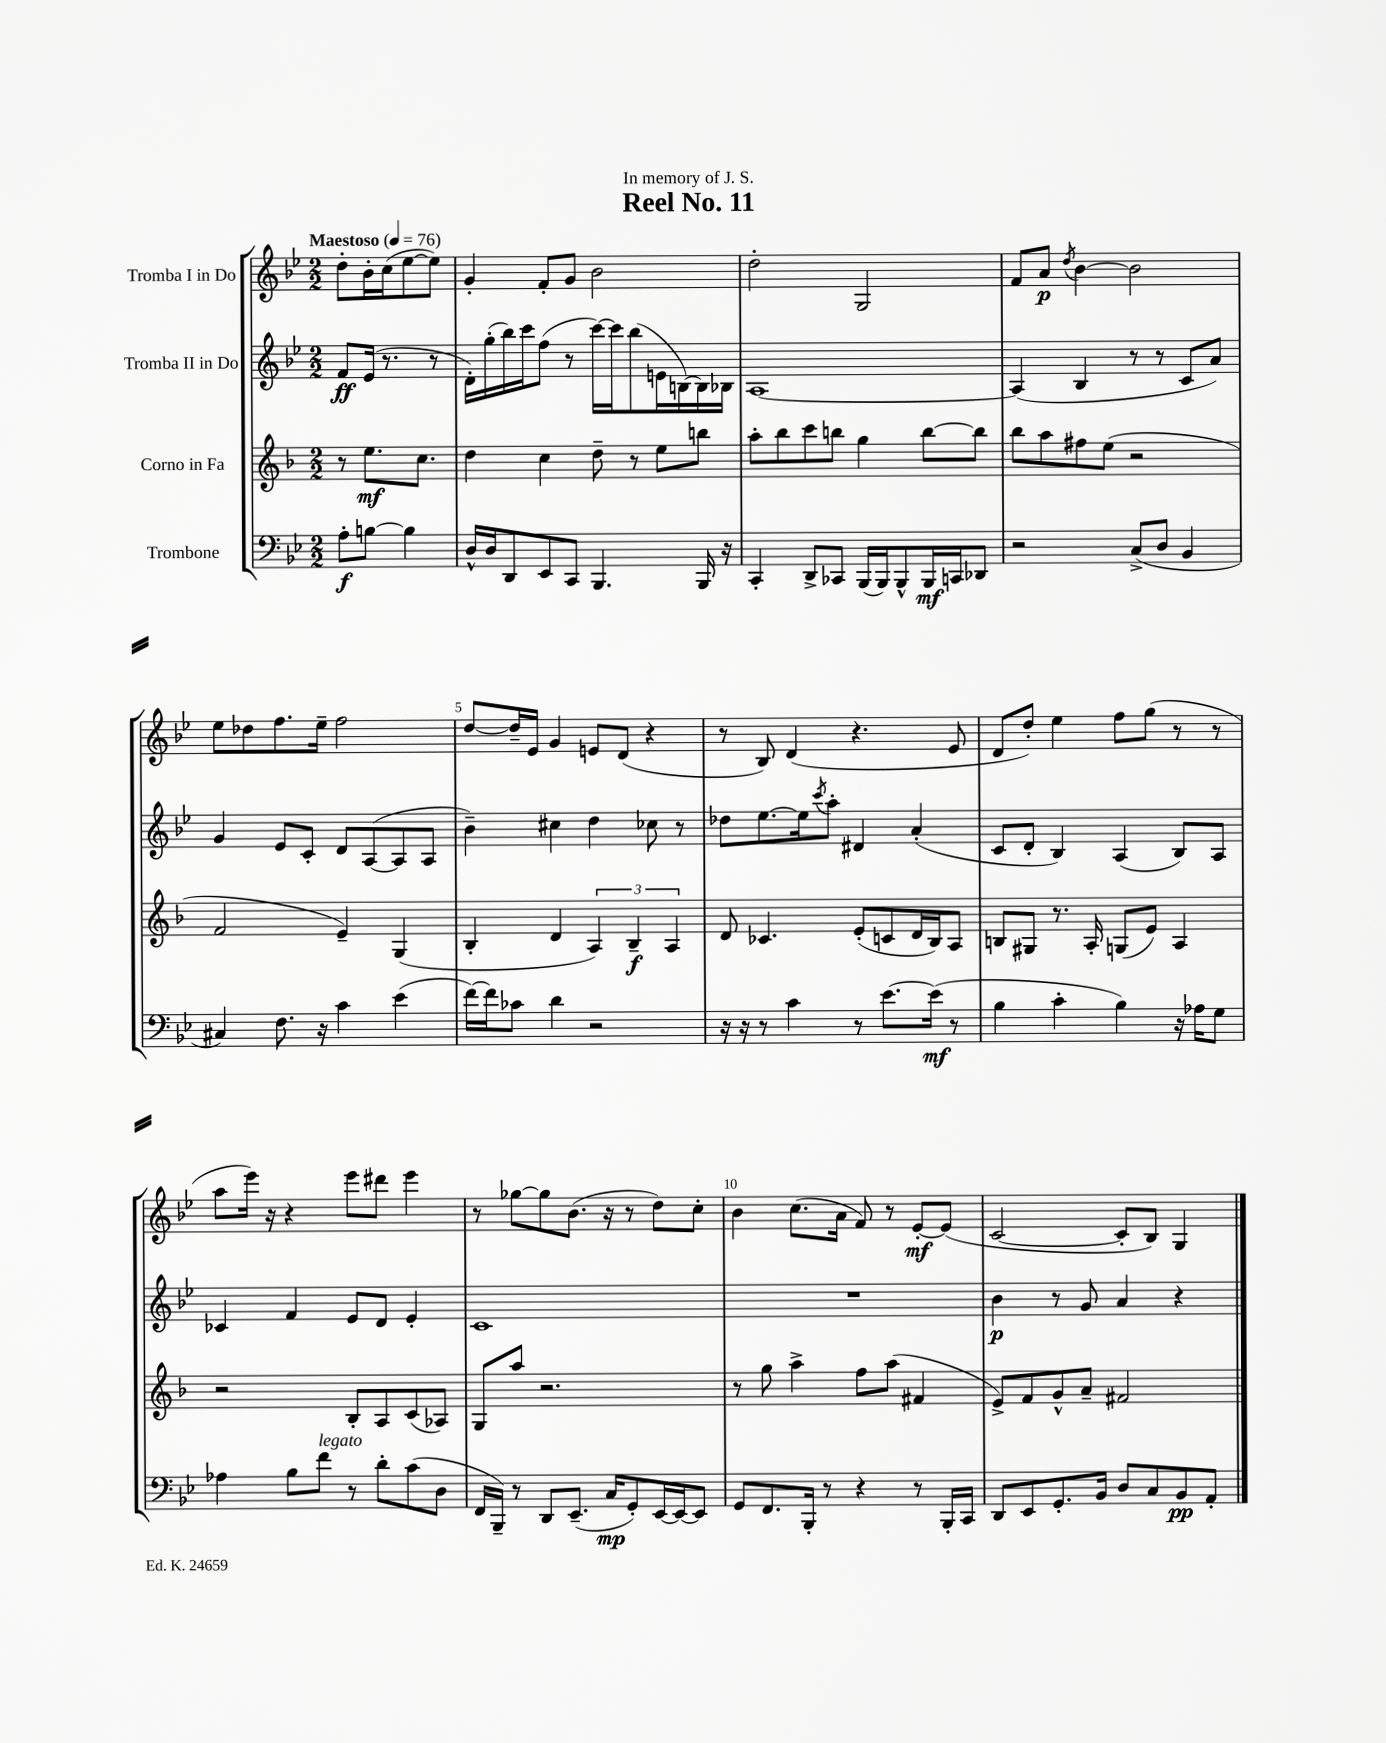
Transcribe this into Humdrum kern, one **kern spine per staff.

**kern	**kern	**kern	**kern
*staff4	*staff3	*staff2	*staff1
*clefF4	*clefG2	*clefG2	*clefG2
*k[b-e-]	*k[b-]	*k[b-e-]	*k[b-e-]
*M2/2	*M2/2	*M2/2	*M2/2
*MM76	*MM76	*MM76	*MM76
8A'\L	8r	8f/L	8dd'\L
[8B\J	8.ee\L	(16e-/Jk	16b-'\L
.	.	8.r	(16cc\J
4B\]	.	.	[8ee-\
.	8.cc\J	.	.
.	.	8r	8ee-\]J)
=	=	=	=
16D^^/LL	4dd\	16d'\LL)	4g'/
16D/J	.	(16gg'\	.
8DD/	.	16bb-\)	.
.	.	16ccc\J	.
8EE-/	4cc\	(8ff\J	8f'/L
8CC/J	.	8r	8g/J
4.BBB-/	8dd~\	[16ccc\LL)	2b-\
.	.	16ccc\]J	.
.	8r	(8bb-\	.
.	8ee\L	16e\L	.
.	.	[16B\)	.
16BBB-/	8bb\J	16B\]	.
16r	.	16B-\JJ	.
=	=	=	=
4CC'/	8aa'\L	[1A	2dd'\
.	8bb-\	.	.
8DD^/L	8ccc\	.	.
8CC-/J	8bb\J	.	.
(16BBB-/LL	4gg\	.	2G/
16BBB-/J)	.	.	.
8BBB-^^/	.	.	.
16BBB-/L	[8bb\L	.	.
16CC/J	.	.	.
8DD-/J	8bb\]J	.	.
=	=	=	=
2r	8bb-\L	(4A/]	8f/L
.	8aa\	.	8a/J
.	.	.	8qdd/
.	8ff#\	4B-/	[4b-\
.	(8ee\J	.	.
(8C^/L	2r	8r	2b-\]
8D/J	.	8r	.
4BB-/	.	8c/L	.
.	.	8a/J)	.
=	=	=	=
4C#/)	2f/	4g/	8ee-\L
.	.	.	8dd-\
8.F\	.	8e-/L	8.ff\
.	.	8c'/J	.
16r	.	.	16ee-~\Jk
4c\	4e~/)	8d/L	2ff\
.	.	([8A/	.
(4e-\	(4G/	8A/]	.
.	.	8A/J	.
=	=	=	=
[16f\LL)	4B-'/	4b-~\)	[8dd/L
16f\]J	.	.	.
8c-\J	.	.	16dd~/]L
.	.	.	16e-/JJ
4d\	4d/	4cc#\	4g/
2r	6A/)	4dd\	8e/L
.	.	.	(8d/J
.	6B-~/	.	.
.	.	8cc-\	4r
.	6A/	.	.
.	.	8r	.
=	=	=	=
16r	8d/	8dd-\L	8r
16r	.	.	.
8r	4.c-/	[8.ee-\	8B-/)
4c\	.	.	(4d/
.	.	16ee-\]k	.
.	.	8qccc/	.
.	.	8aa'\J	.
8r	(8e'/L	4d#/	4.r
[8.e-\L	8c/	.	.
.	16d/L	(4a'/	.
(16e-\]Jk	16B-/J)	.	.
8r	8A/J	.	8e-/
=	=	=	=
4B-\	8B/L	8c/L	8d/L
.	8G#/J	8d'/J	8dd'/J)
4c'\	8.r	4B-/)	4ee-\
.	16A'/	.	.
4B-\)	(8G/L	(4A/	8ff\L
.	8e/J)	.	(8gg\J
16r	4A/	8B-/L)	8r
16A-\LK	.	.	.
8G\J	.	8A/J	8r
=	=	=	=
4A-\	2r	4c-/	8aa\L
.	.	.	16eee-\Jk)
.	.	.	16r
8B-\L	.	4f/	4r
8f\J	.	.	.
8r	8B-'/L	8e-/L	8eee-\L
8d'\L	8A/	8d/J	8ddd#\J
(8c\	(8c/	4e-'/	4eee-\
8D\J	8A-/J)	.	.
=	=	=	=
16FF/LL	8G/L	1c	8r
16BBB-~/JJ)	.	.	.
8r	8aa/J	.	[8gg-\L
8DD/L	2.r	.	8gg-\]
(8.EE-~/J	.	.	(8.b-\J
16C/LK	.	.	16r
8GG'/)	.	.	8r
[16EE-/L	.	.	8dd\L)
16EE-/_J	.	.	.
8EE-/]J	.	.	8cc'\J
=	=	=	=
8GG/L	8r	1r	4b-\
8.FF/	8gg\	.	.
.	4aa^\	.	(8.cc\L
16BBB-'/Jk	.	.	.
8r	.	.	.
.	.	.	16a\Jk
4r	8ff\L	.	8f/)
.	(8aa\J	.	8r
8r	4f#/	.	[8e-'/L
16BBB-'/LL	.	.	(8e-/]J
16CC/JJ	.	.	.
=	=	=	=
8DD/L	8e^/L)	4b-\	[2c/
8EE-/	8f/	.	.
8.GG'/	8g^^/	8r	.
.	8a~/J	8g/	.
16BB-/Jk	.	.	.
8D/L	2f#/	4a/	8c'/]L
8C/	.	.	8B-/J)
8BB-/	.	4r	4G/
8AA'/J	.	.	.
==	==	==	==
*-	*-	*-	*-
